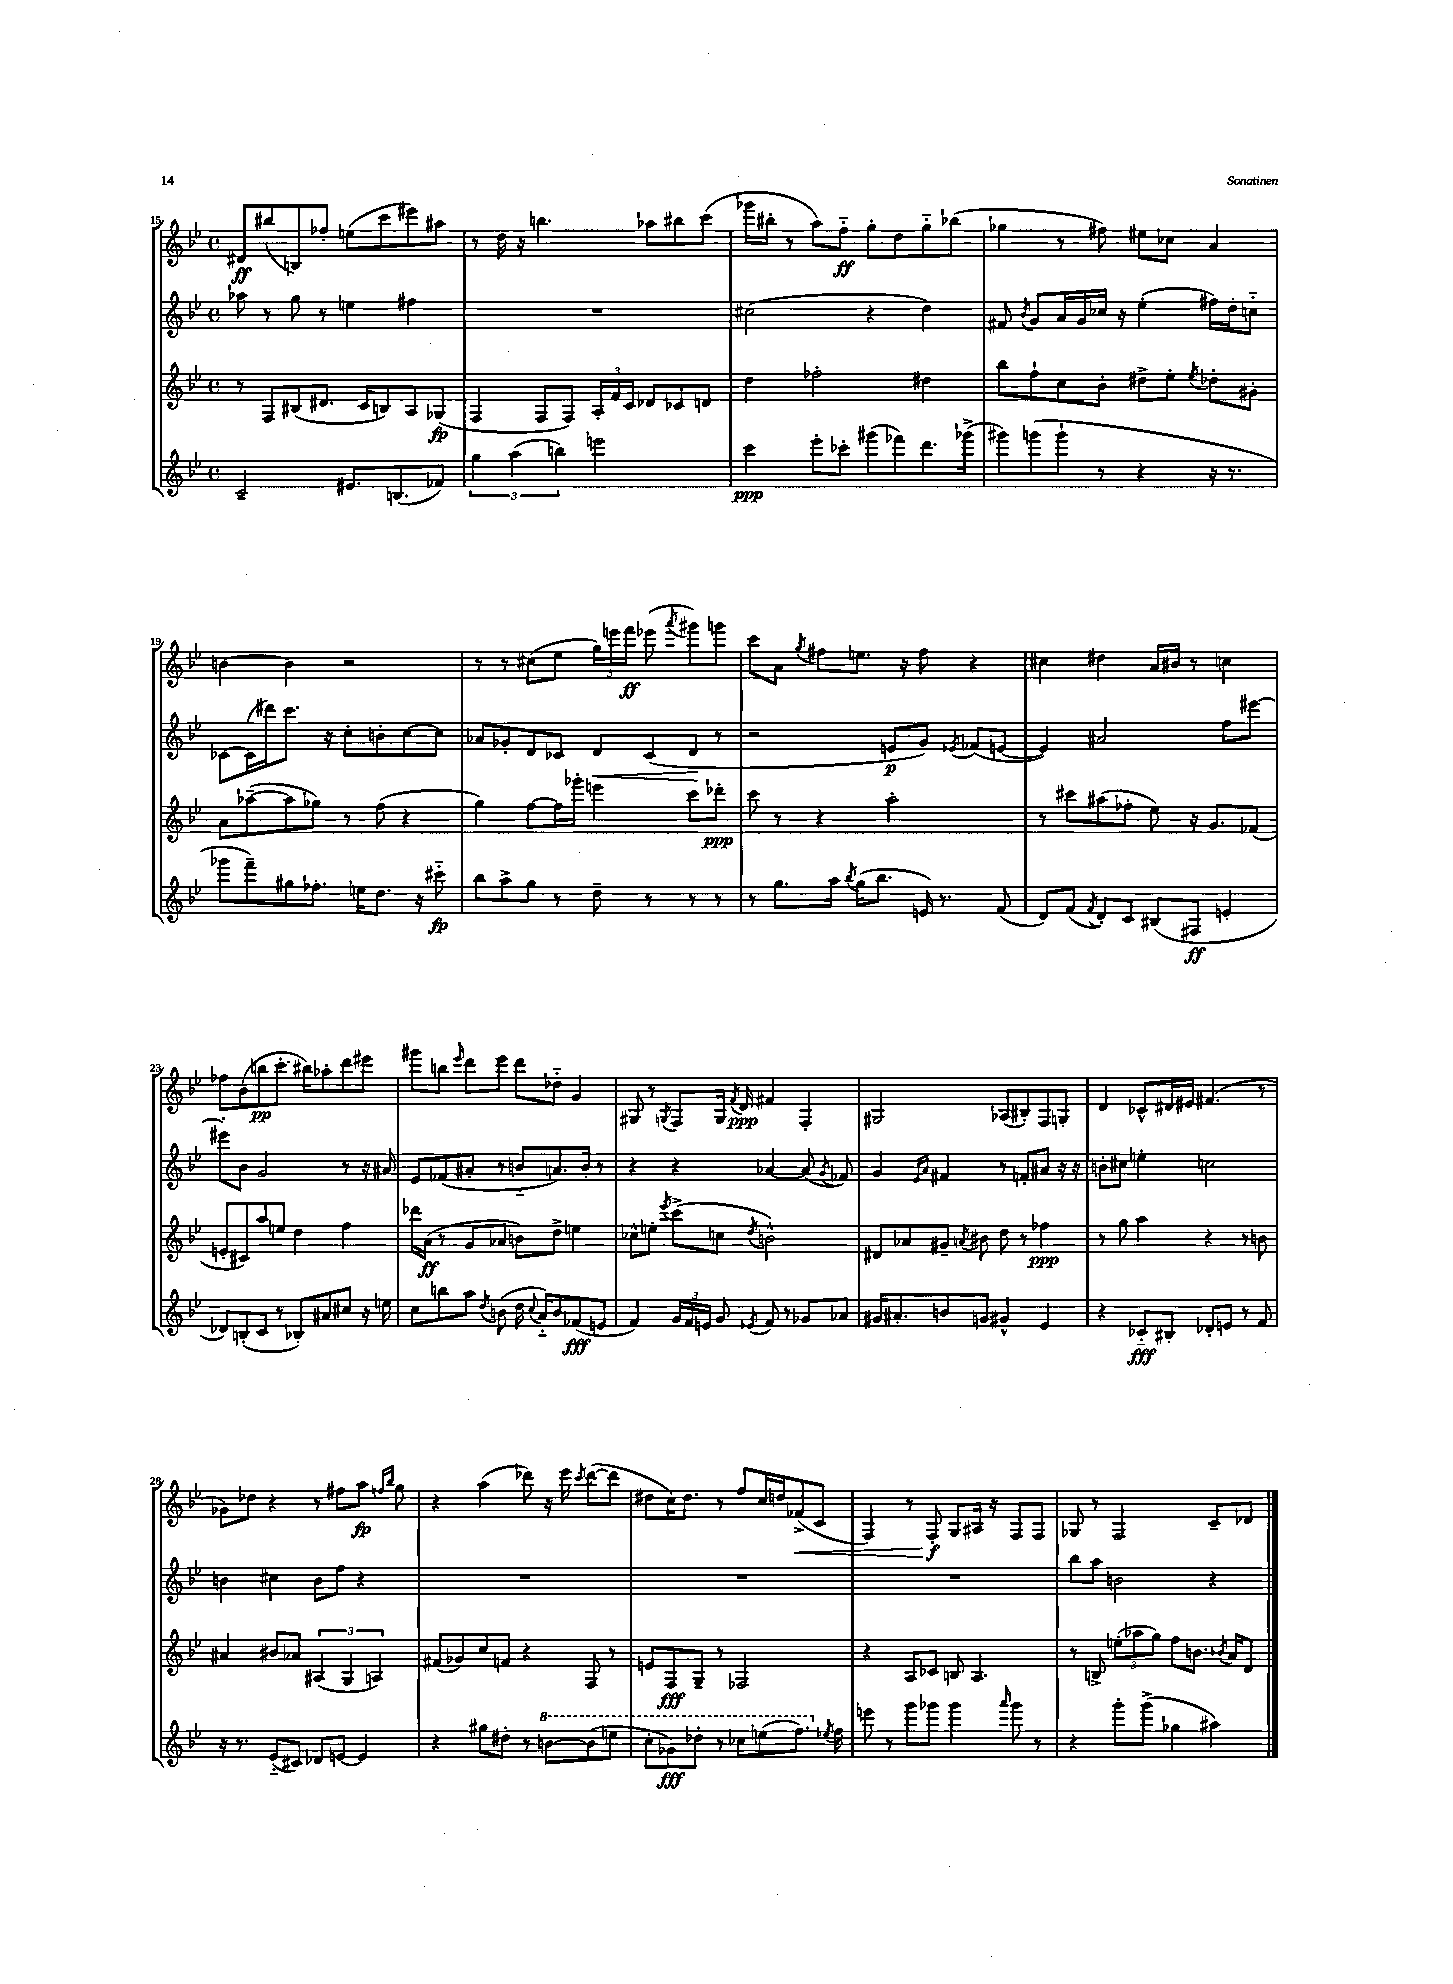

**kern	**kern	**kern	**kern
*staff4	*staff3	*staff2	*staff1
*clefG2	*clefG2	*clefG2	*clefG2
*k[b-e-]	*k[b-e-]	*k[b-e-]	*k[b-e-]
*M4/4	*M4/4	*M4/4	*M4/4
*met(c)	*met(c)	*met(c)	*met(c)
2c~/	8r	8aa-\	8d#/L
.	8F/L	8r	(8bb#/
.	(8B#/	8gg\	8B/)
.	8.d#/J	8r	8ff-'/J
8.e#/L	.	4ee\	(8ee\L
.	16c/LK	.	.
.	8B/)	.	8ccc\
(8.B/	.	.	.
.	8A/	4ff#\	8eee#\)
8f-/J)	(8G-/J	.	8aa#\J
=	=	=	=
6gg\	4F/	1r	8r
.	.	.	16dd\
(6aa\	.	.	.
.	.	.	16r
.	8F/L	.	4.bb\
6bb\)	.	.	.
.	8F/J)	.	.
2eee\	24A'/LL	.	.
.	24f/	.	.
.	24c/JJ	.	.
.	8d-/L	.	8aa-\L
.	8c-/	.	8bb#\
.	8d/J	.	(8ccc\J
=	=	=	=
4ccc\	4dd\	(2cc#\	16ggg-\LL
.	.	.	16bb#'\JJ
.	.	.	8r
8eee-'\L	2ff-'\	.	8aa\L)
8ccc-'\J	.	.	8ff'~\J
(8ggg#\L	.	4r	8gg'\L
8fff-\)	.	.	8dd\
8.ddd\	4dd#\	4dd\)	8gg'~\
.	.	.	(8bb-\J
(16ggg-^\Jk	.	.	.
=	=	=	=
8ggg#\L)	8bb-\L	8f#/	4gg-\
.	.	8qb-/	.
(8ggg\	8ff`\	8g/L	.
8ggg`\J	8cc\	16a/L	8r
.	.	16g/	.
8r	8b-'\J	16cc-/JJ	8ff#\)
.	.	16r	.
4r	8dd#^\L	(4ee-'\	8ee#\L
.	8ee-'\J	.	8cc-\J
.	8qee-/	.	.
16r	8dd-'\L	16ff#\LL)	4a/
8.r	.	16dd'\J	.
.	8g#'\J	8cc'~\J	.
=	=	=	=
8ggg-\L	8a\L	[8c-\L	[4b\
8fff~\)	([8aa-~\	(16c-\]L	.
.	.	16ddd#\J)	.
8gg#\	8aa-\]	8.ccc\J	4b\]
8.ff-'\J	8gg-\J)	.	.
.	.	16r	.
.	8r	8cc'\L	2r
16ee\LK	.	.	.
8.dd\J	(8ff\	8b'\	.
.	4r	[8cc\	.
16r	.	.	.
8ccc#'~\	.	8cc\]J	.
=	=	=	=
8bb-\L	4gg\)	8a-/L	8r
8aa^\	.	8g-'/	8r
8gg\J	[8ff\L	8d/	(8cc#\L
8r	16ff\]L	8c-/J	8ee-\J
.	16ggg-'\JJ	.	.
8dd~\	4eee\	8d/L	24gg\LL)
.	.	.	24eee\
.	.	.	24fff\JJ
8r	.	(8c-/	(8eee-\
.	.	.	8qaaa/
8r	8ccc\L	8d/J	8ggg#\L)
8r	8ddd-'\J	8r	8ggg\J
=	=	=	=
8r	8ccc\	2r	8ccc\L
8.gg\L	8r	.	8a\J
.	.	.	8qgg/
.	4r	.	8ff#\L
16aa\Jk	.	.	.
8qbb-/	.	.	.
(16gg\LK	.	.	8.ee\J
8.bb-\J	.	.	.
.	2aa'\	8e/L	.
.	.	.	16r
16e/)	.	8g/J)	8ff#\
8.r	.	.	.
.	.	8qe-/	.
.	.	(8f-/L	4r
(8f/	.	[8e/J	.
=	=	=	=
8d/L)	8r	4e/])	4cc#\
(8f/J	8ccc#\L	.	.
8qf/	.	.	.
8d'/L)	(8aa#\	2a#/	4dd#\
8c/J	8ff-'\J	.	.
(8B#/L	8ee-\)	.	16a/LL
.	.	.	16b#/JJ
8F#/J	16r	.	8r
.	8.g/L	.	.
4e'/	.	8ff\L	4cc\
.	(8f-/J	[8eee#\J	.
=	=	=	=
8d-/L)	8e'/L	8eee#'\]L	8ff-\L
(8B'/	8c#/)	8b-\J	(8b-\
8c/J	8aa/	2g/	8bb\
8r	8ee/J	.	8.ccc'\J
8B-'/L)	4dd\	.	.
.	.	.	16bb#\LK)
8a#/	.	.	8aa-'\
8cc#/J	4ff\	8r	8ddd\
16r	.	16r	8eee#\J
16ee\	.	16a#/	.
=	=	=	=
8cc\L	16ddd-\LL	8e-/L	8ggg#\L
.	(16a\JJ	.	.
8bb\	8r	(8f-/	8bb\J
.	.	.	16qqeee-/
8aa\J	8g/L	8a#'/J	8ddd\L
8qdd/	.	.	.
(8b\	8a-/J	8r	8eee-\J
16dd\	8b\L)	8b'~/L	8ddd\L
8qqcc/	.	.	.
16a'~/LK)	.	.	.
8b/	8dd^\J	8.a/)	8dd-'~\J
(8f-/	4ee\	.	4g/
.	.	16b'/Jk	.
8e/J	.	8r	.
=	=	=	=
4f/)	8cc-^^\L	4r	8G#/
.	8ee'\J	.	8r
.	8qeee-/	.	8qG/
24g/LL	(8ccc^\L	4r	8F/L
24f/	.	.	.
24e/JJ	.	.	.
8g/	8cc\J	.	16G/Jk
.	.	.	8qf/
.	.	.	16d/
8qe-/	8qdd/	.	.
8f/	2b^^\)	[4a-/	4f#/
8r	.	.	.
8g-/L	.	(8a-/]	4F'/
.	.	8qg/	.
8a-/J	.	8f-/)	.
=	=	=	=
16g#/LK	8d#/L	4g/	2G#/
8.a#'/	.	.	.
.	8a-/	.	.
.	.	16qqe-/LL	.
.	.	16qqa/JJ	.
8b/	8g#~/J	4f#/	.
.	8qa/	.	.
8g/J	8b#\	.	.
4g#^^/	8dd\	8r	(8A-/L
.	8r	8f'/L	8B#'/)
4e-/	4ff-\	8a#/J	8F/
.	.	16r	8G'/J
.	.	16r	.
=	=	=	=
4r	8r	8b'\L	4d/
.	8gg\	8cc#\J	.
8c-'~/L	4aa\	4ee'\	8c-^^/L
8B#'/J	.	.	16d#/L
.	.	.	16e#/JJ
8d-'/L	4r	2cc\	(4.f#/
8e/J	.	.	.
8r	8r	.	.
8f/	8b\	.	8r
=	=	=	=
16r	4a#/	4b\	8g-\L)
8.r	.	.	.
.	.	.	8dd-\J
(8e-'~/L	8b#/L	4cc#\	4r
8c#/J)	8a-/J	.	.
8d-/L	(6A#/	8b\L	8r
[8e/J	.	8ff\J	8ff#\L
.	6G/	.	.
4e/]	.	4r	8aa\J
.	6A/)	.	.
.	.	.	16qqff/LL
.	.	.	16qqbb-/JJ
.	.	.	8gg\
=	=	=	=
4r	(8f#/L	1r	4r
.	8g-/)	.	.
8gg#\L	8cc/	.	(4aa\
8dd#'\J	8f/J	.	.
8r	4r	.	8ddd-\)
[8bb\L	.	.	16r
.	.	.	16eee-\
.	.	.	8qccc/
(8bb\]	8F/	.	([8ddd-\L
8eee\J	8r	.	8ddd-\]J
=	=	=	=
8ccc'\L	8e/L	1r	8dd#\L
8gg-\)	8F/	.	16cc\K)
.	.	.	8.dd#\J
8ddd-'\J	8G~/J	.	.
8r	8r	.	8r
8ccc-\L	2F-/	.	8ff/L
(8eee\	.	.	16cc/L
.	.	.	16dd/J
8.fff\J)	.	.	(8f-^/
.	.	.	8c/J
8qee-/	.	.	.
16ff\	.	.	.
=	=	=	=
8eee\	4r	1r	4F/)
8r	.	.	.
8ggg\L	8A/L	.	8r
8ggg-\J	8c-/J	.	8F'/
4ggg-\	8B/	.	8G/L
.	4.A/	.	16A#/Jk
.	.	.	16r
16qqaaa/	.	.	.
8ggg-\	.	.	8F/L
8r	.	.	8F/J
=	=	=	=
4r	8r	8bb-\L	8G-/
.	8B^/	8aa\J	8r
8ggg'\L	(12ee'\L	2b\	2F/
.	12aa-\	.	.
(8ggg^\J	.	.	.
.	12gg\J)	.	.
4gg-\	8ff\L	.	.
.	8.b\J	.	.
4aa#\)	.	4r	8c~/L
.	8qb-/	.	.
.	16a/LK	.	.
.	8d/J	.	8d-/J
==	==	==	==
*-	*-	*-	*-
